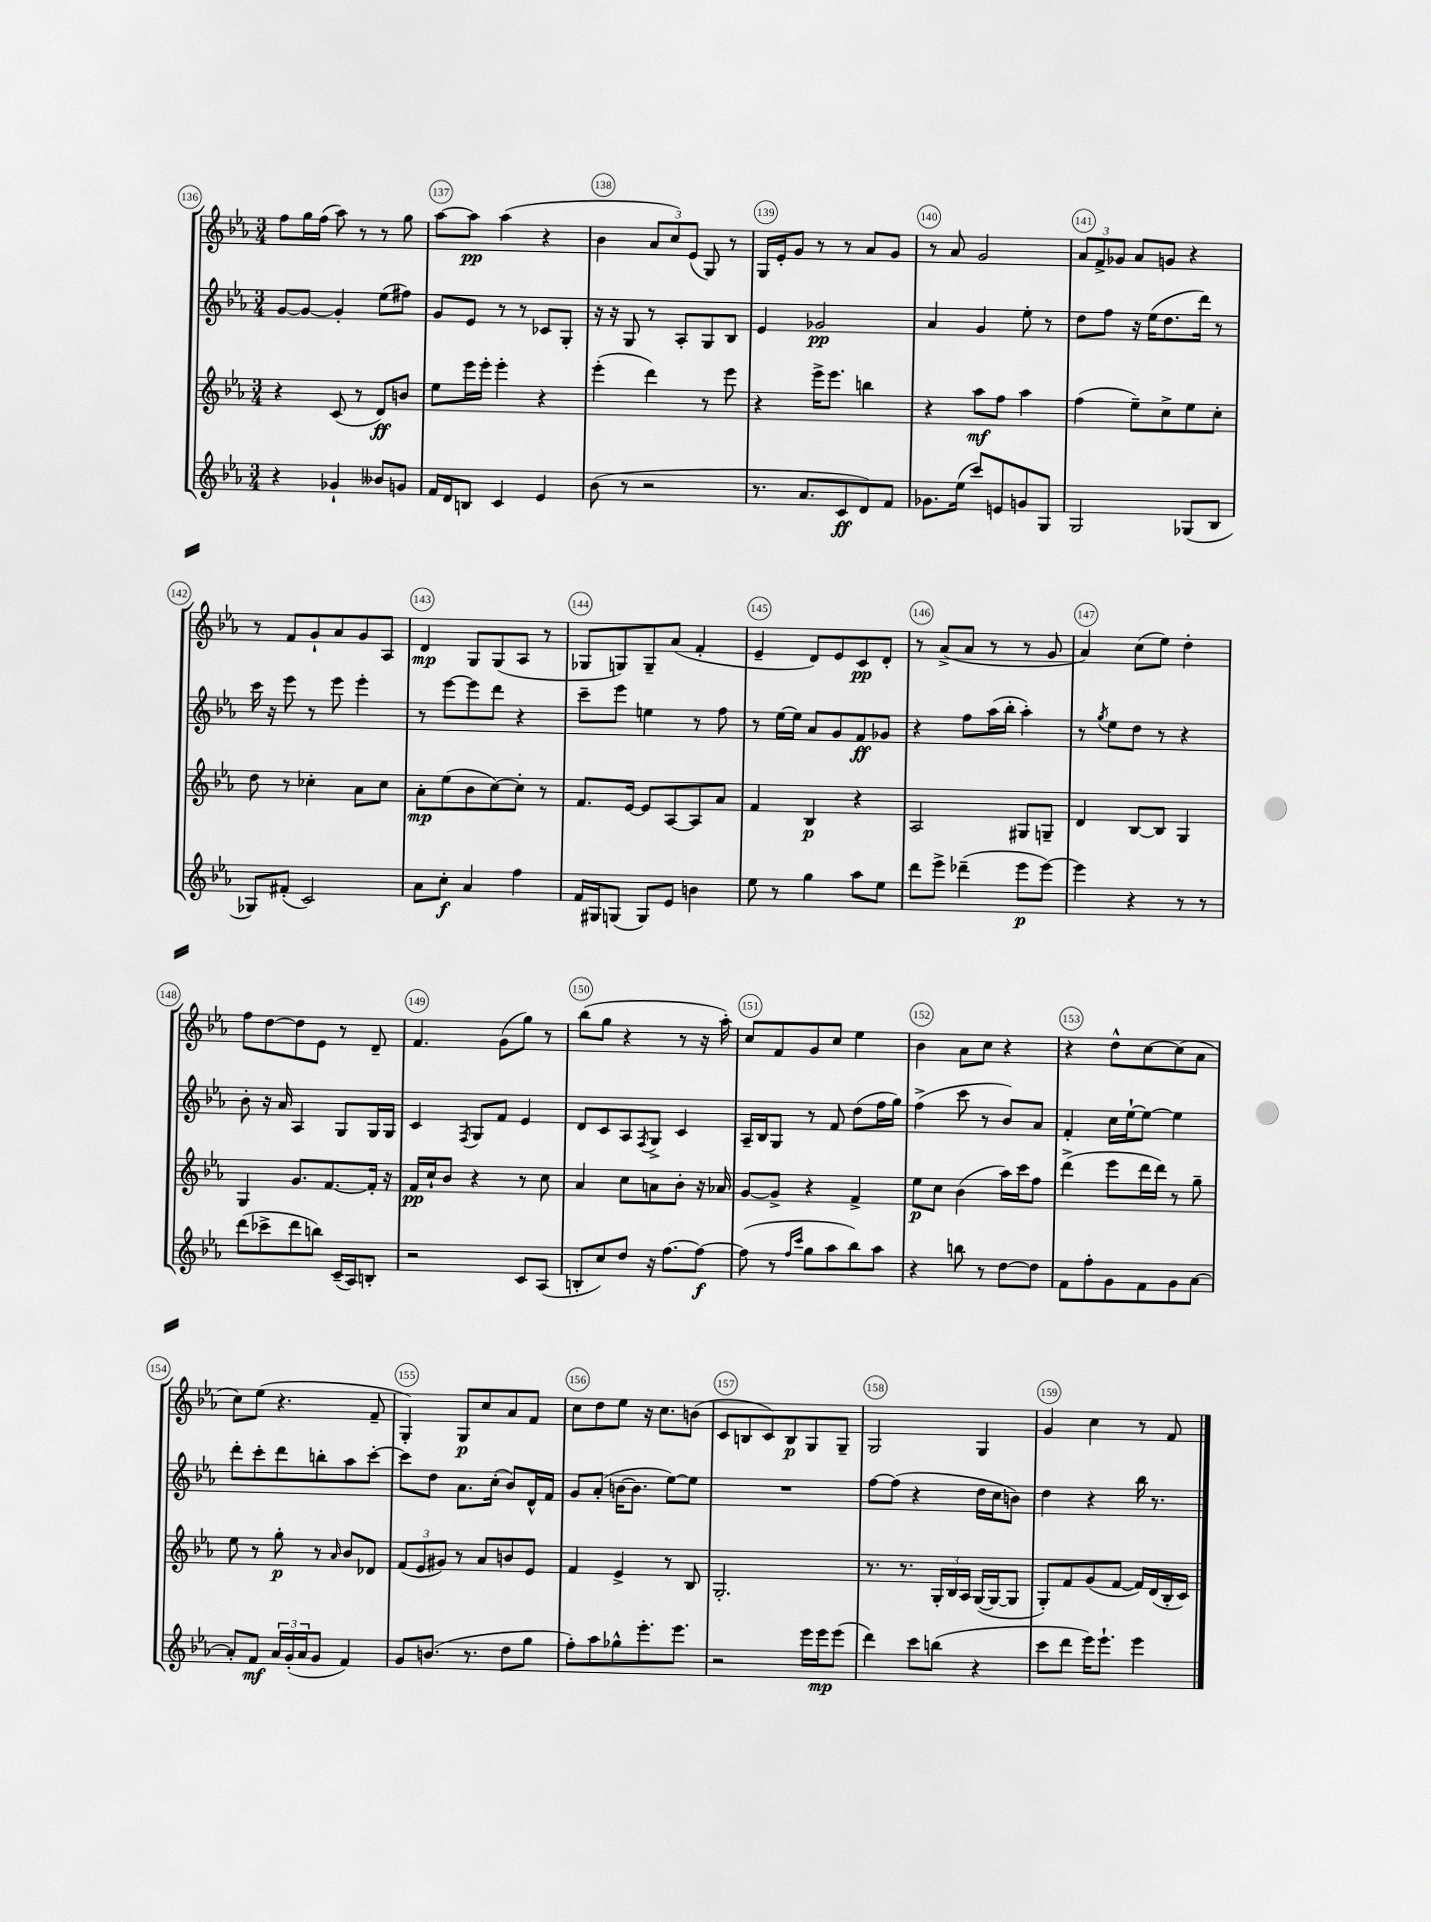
<<
\new StaffGroup <<
\new Staff = "s0" {
    \clef treble \key ees \major \numericTimeSignature \time 3/4
    f''8 g''16 f''16( aes''8) r8 r8 g''8 |
    aes''8~ aes''8\pp aes''4( r4 |
    bes'4 \tuplet 3/2 { aes'8 c''8) ees'8( } g8) r8 |
    g16 ees'16-. g'8 r8 r8 aes'8 g'8 |
    r8 aes'8 g'2 |
    \tuplet 3/2 { aes'8 f'8-> ges'8 } aes'8 g'8 r4 |
    r8 f'8 g'8-! aes'8 g'8 aes8 |
    d'4\mp g8 g8( aes8 r8 |
    ges8 g8) g8-- aes'8( f'4-. |
    ees'4-- d'8) ees'8 c'8\pp d'8-. |
    r8 aes'8->( aes'8 r8 r8 g'8 |
    aes'4) c''8( ees''8) d''4-. |
    f''8 d''8~ d''8 ees'8 r8 d'8-- |
    f'4. g'8( g''8) r8 |
    bes''8( g''8 r4 r8 r16 aes''16-.) |
    c''8 f'8 g'8 c''8 ees''4 |
    bes'4 aes'8 c''8 r4 |
    r4 d''8-^ c''8~ c''8( aes'8 |
    c''8) ees''8( r4. f'8-- |
    g4-.) g8\p c''8 aes'8 f'8 |
    c''8 d''8 ees''8 r16 c''8. b'8( |
    c'8 b8 c'8) b8\p g8 g8-- |
    g2 g4 |
    g'4 c''4 r8 f'8 \bar "|." |
}
\new Staff = "s1" {
    \clef treble \key ees \major \numericTimeSignature \time 3/4
    g'8~ g'8~ g'4-. ees''8( fis''8) |
    g'8 ees'8 r8 r8 ces'8 g8-. |
    r16 r16 g8 r8 aes8-. g8 bes8 |
    ees'4 ges'2\pp |
    aes'4 g'4 ees''8-. r8 |
    d''8 f''8 r16 ees''16( d''8. d'''16) r8 |
    c'''16 r16 ees'''8 r8 ees'''8 ees'''4-. |
    r8 ees'''8~ ees'''8 d'''8 r4 |
    c'''8-- ees'''8 e''4 r8 f''8 |
    r8 ees''16~ ees''16 aes'8 g'8 f'8\ff ges'8 |
    r4 f''8 aes''16( bes''16-. aes''4-.) |
    r8 \acciaccatura { g''8 } ees''8 d''8 r8 r4 |
    bes'8-. r16 aes'16 aes4 g8 g16 g16 |
    c'4 \acciaccatura { f8 } g8 f'8 ees'4 |
    d'8 c'8 aes8 \acciaccatura { f8 } g8-> c'4 |
    aes16-- bes16 g8 r8 f'8 d''8( f''16 g''16) |
    f''4->( c'''8 r8 bes'8) aes'8 |
    f'4-. c''16 ees''16~-! ees''8~ ees''4 |
    d'''8-. c'''8-. d'''8 b''8-. aes''8 c'''8~-. |
    c'''8 d''8 aes'8. c''16-.( bes'8) d'16-^ f'16 |
    g'8 aes'8-.( b'16~ b'8. ees''8~) ees''8 |
    R2. |
    f''8~ f''8( r4 d''16 c''16 b'8) |
    d''4 r4 bes''16 r8. \bar "|." |
}
\new Staff = "s2" {
    \clef treble \key ees \major \numericTimeSignature \time 3/4
    r4 c'8( r8 d'8\ff) b'8 |
    ees''8 ees'''16 ees'''16-. ees'''4-. r4 |
    ees'''4-.( d'''4) r8 ees'''8 |
    r4 ees'''16-> ees'''8. b''4 |
    r4 aes''8\mf f''8 aes''4 |
    f''4( ees''8--) c''8-> ees''8 c''8-. |
    d''8 r8 ces''4-. aes'8 ces''8 |
    aes'8-.\mp ees''8( bes'8 c''8~) c''8-. r8 |
    f'8. ees'16~ ees'8 aes8~ aes8 aes'8 |
    f'4 bes4\p r4 |
    aes2 gis8 g8-- |
    d'4 bes8~ bes8 g4 |
    g4 g'8. f'8.~ f'16-. r16 |
    f'16\pp c''16-! bes'8 r4 r8 c''8 |
    aes'4 c''8 a'8 bes'8-. r16 aes'16 |
    g'8~ g'8-> r4 f'4-> |
    ees''8\p c''8 bes'4( aes''16) c'''16 f''8 |
    d'''4->( ees'''8 d'''16 d'''16) r8 g''8-- |
    ees''8 r8 g''8-.\p r8 \grace { aes'16 } bes'8 des'8 |
    \tuplet 3/2 { f'8( ees'8 gis'8) } r8 aes'8 b'8 ees'8 |
    f'4 ees'4-> r8 bes8 |
    g2.-. |
    r8. r8. \tuplet 3/2 { g16-. bes16 aes16 } g16~( g16~ g8 |
    g8-.) f'8 g'8( f'8~ f'16) d'16( bes16-. c'16) \bar "|." |
}
\new Staff = "s3" {
    \clef treble \key ees \major \numericTimeSignature \time 3/4
    r4 ges'4-! beses'8 g'8 |
    f'16 d'16 b8 c'4 ees'4 |
    bes'8( r8 r2 |
    r8. aes'8. c'8\ff d'8) f'8 |
    ges'8. ees''16( c'''8) e'8 g'8 g8 |
    g2 ges8( bes8 |
    ges8) fis'8-.( c'2) |
    aes'8 c''8-.\f aes'4 f''4 |
    f'16 gis16 g8( g8) ees'8 b'4 |
    ees''8 r8 g''4 aes''8 ees''8 |
    d'''8 ees'''8-> des'''4--( ees'''8\p ees'''8~) |
    ees'''4 r4 r8 r8 |
    d'''8( ces'''8-> d'''8 b''8) c'16--( aes16) b8-. |
    r2 c'8 aes8( |
    b8-. c''8) d''8 r16 f''8.~ f''8~\f |
    f''8( r8 \grace { f''16 c'''16 } g''8 aes''8 bes''8) aes''8 |
    r4 b''8 r8 d''8~ d''8 |
    f'8 f''8-. g'8 f'8 g'8 aes'8~ |
    aes'8-. f'8\mf \tuplet 3/2 { aes'16 g'16-.( aes'16 } g'8 f'4) |
    g'8 b'8.( r8. d''8 g''8 |
    f''8-.) aes''8 ges''8-^ ees'''8.-. ees'''8. |
    r2 ees'''16 ees'''16\mp ees'''8( |
    d'''4) c'''8 b''8( r4 |
    c'''8 d'''8 ees'''16) ees'''8.-! ees'''4 \bar "|." |
}
>>
>>
\layout { \context { \Score currentBarNumber = #136 \override BarNumber.break-visibility = ##(#f #t #t) barNumberVisibility = #all-bar-numbers-visible \override BarNumber.stencil = #(make-stencil-circler 0.1 0.3 ly:text-interface::print) } }
